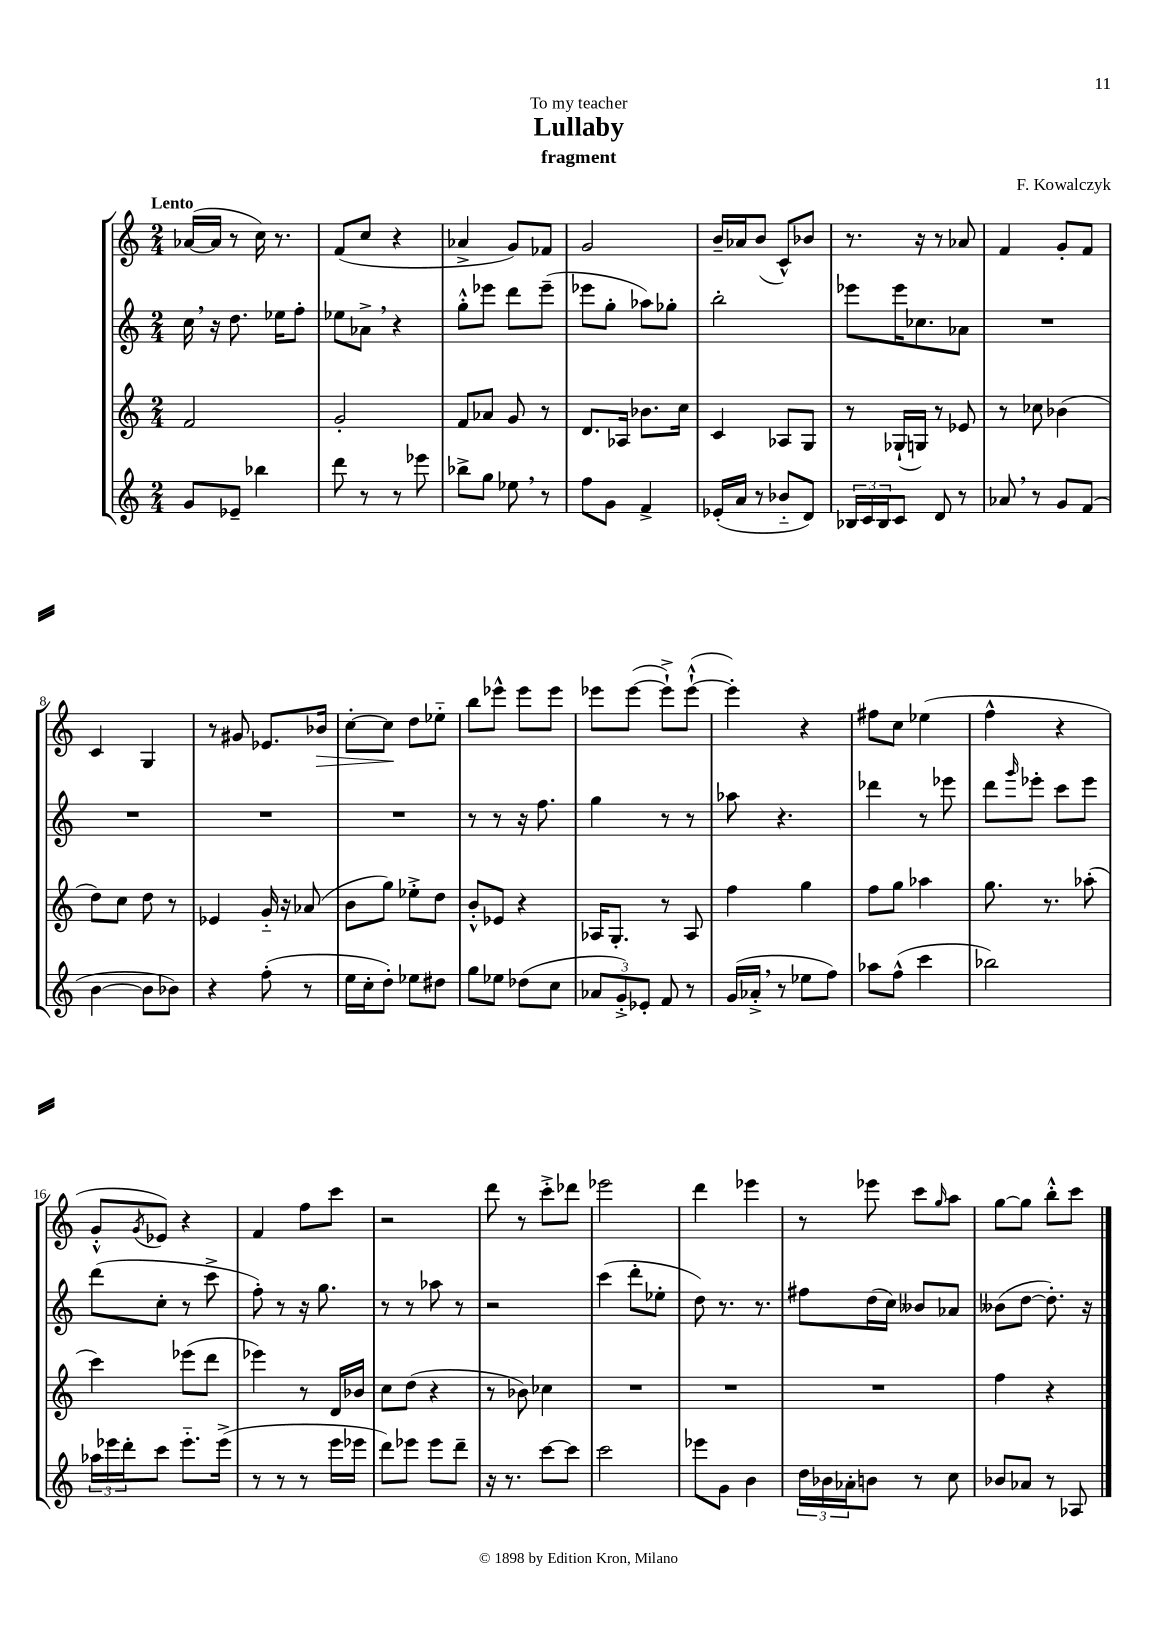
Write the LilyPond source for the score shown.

\header { title = "Lullaby" composer = "F. Kowalczyk" subtitle = "fragment" dedication = "To my teacher" }
<<
\new StaffGroup <<
\new Staff = "s0" {
    \clef treble \key c \major \numericTimeSignature \time 2/4 \tempo "Lento"
    aes'16~( aes'16 r8 c''16) r8. |
    f'8( c''8 r4 |
    aes'4-> g'8) fes'8 |
    g'2 |
    b'16-- aes'16 b'8( c'8-^) bes'8 |
    r8. r16 r8 aes'8 |
    f'4 g'8-. f'8 |
    c'4 g4 |
    r8 gis'8 ees'8. bes'16\> |
    c''8~-. c''8\! d''8 ees''8-_ |
    b''8 ees'''8-^ ees'''8 ees'''8 |
    ees'''8 ees'''8~( ees'''8-!->) ees'''8~-!-^( |
    ees'''4-.) r4 |
    fis''8 c''8 ees''4( |
    f''4-^ r4 |
    g'8-.-^ \acciaccatura { g'8 } ees'8) r4 |
    f'4 f''8 c'''8 |
    r2 |
    d'''8 r8 c'''8-.-> des'''8 |
    ees'''2 |
    d'''4 ees'''4 |
    r8 ees'''8 c'''8 \grace { g''16 } a''8 |
    g''8~ g''8 b''8-.-^ c'''8 \bar "|." |
}
\new Staff = "s1" {
    \clef treble \key c \major \numericTimeSignature \time 2/4
    c''16 \breathe r16 d''8. ees''16 f''8-. |
    ees''8 aes'8-> \breathe r4 |
    g''8-.-^ ees'''8 d'''8 ees'''8--( |
    ees'''8 g''8-. aes''8) ges''8-. |
    b''2-. |
    ees'''8 ees'''16 ces''8. aes'8 |
    R2 |
    R2 |
    R2 |
    R2 |
    r8 r8 r16 f''8. |
    g''4 r8 r8 |
    aes''8 r4. |
    des'''4 r8 ees'''8 |
    d'''8 \grace { g'''16 } ees'''8-. c'''8 ees'''8 |
    d'''8( c''8-. r8 c'''8-> |
    f''8-.) r8 r16 g''8. |
    r8 r8 aes''8 r8 |
    r2 |
    c'''4( d'''8-. ees''8-. |
    d''8) r8. r8. |
    fis''8 d''16( c''16) beses'8 aes'8 |
    beses'8( d''8~ d''8.-.) r16 \bar "|." |
}
\new Staff = "s2" {
    \clef treble \key c \major \numericTimeSignature \time 2/4
    f'2 |
    g'2-. |
    f'8 aes'8 g'8 r8 |
    d'8. aes16 bes'8. c''16 |
    c'4 aes8 g8 |
    r8 ges16-!( g16) r8 ees'8 |
    r8 ces''8 bes'4( |
    d''8) c''8 d''8 r8 |
    ees'4 g'16-_ r16 aes'8( |
    b'8 g''8) ees''8-.-> d''8 |
    b'8-.-^ ees'8 r4 |
    aes16 g8.-. r8 aes8 |
    f''4 g''4 |
    f''8 g''8 aes''4 |
    g''8. r8. aes''8-.( |
    c'''4) ees'''8( d'''8 |
    ees'''4) r8 d'16 bes'16 |
    c''8 d''8( r4 |
    r8 bes'8) ces''4 |
    R2 |
    R2 |
    R2 |
    f''4 r4 \bar "|." |
}
\new Staff = "s3" {
    \clef treble \key c \major \numericTimeSignature \time 2/4
    g'8 ees'8-- bes''4 |
    d'''8 r8 r8 ees'''8 |
    bes''8-> g''8 ees''8 \breathe r8 |
    f''8 g'8 f'4-> |
    ees'16-.( a'16 r8 bes'8-_ d'8) |
    \tuplet 3/2 { bes16 c'16 bes16 } c'8 d'8 r8 |
    aes'8 \breathe r8 g'8 f'8( |
    b'4~ b'8 bes'8) |
    r4 f''8-.( r8 |
    e''16 c''16-. d''8-.) ees''8 dis''8 |
    g''8 ees''8 des''8( c''8 |
    \tuplet 3/2 { aes'8 g'8-.->) ees'8-. } f'8 r8 |
    g'16( aes'16-.-> \breathe r8 ees''8 f''8) |
    aes''8 f''8-^( c'''4 |
    bes''2) |
    \tuplet 3/2 { aes''16 ees'''16 d'''16-. } c'''8 ees'''8.-_ ees'''16->( |
    r8 r8 r8 e'''16 ees'''16 |
    d'''8) ees'''8 ees'''8 d'''8-- |
    r16 r8. c'''8~ c'''8 |
    c'''2 |
    ees'''8 g'8 b'4 |
    \tuplet 3/2 { d''16 bes'16 aes'16-. } b'8 r8 c''8 |
    bes'8 aes'8 r8 aes8 \bar "|." |
}
>>
>>
